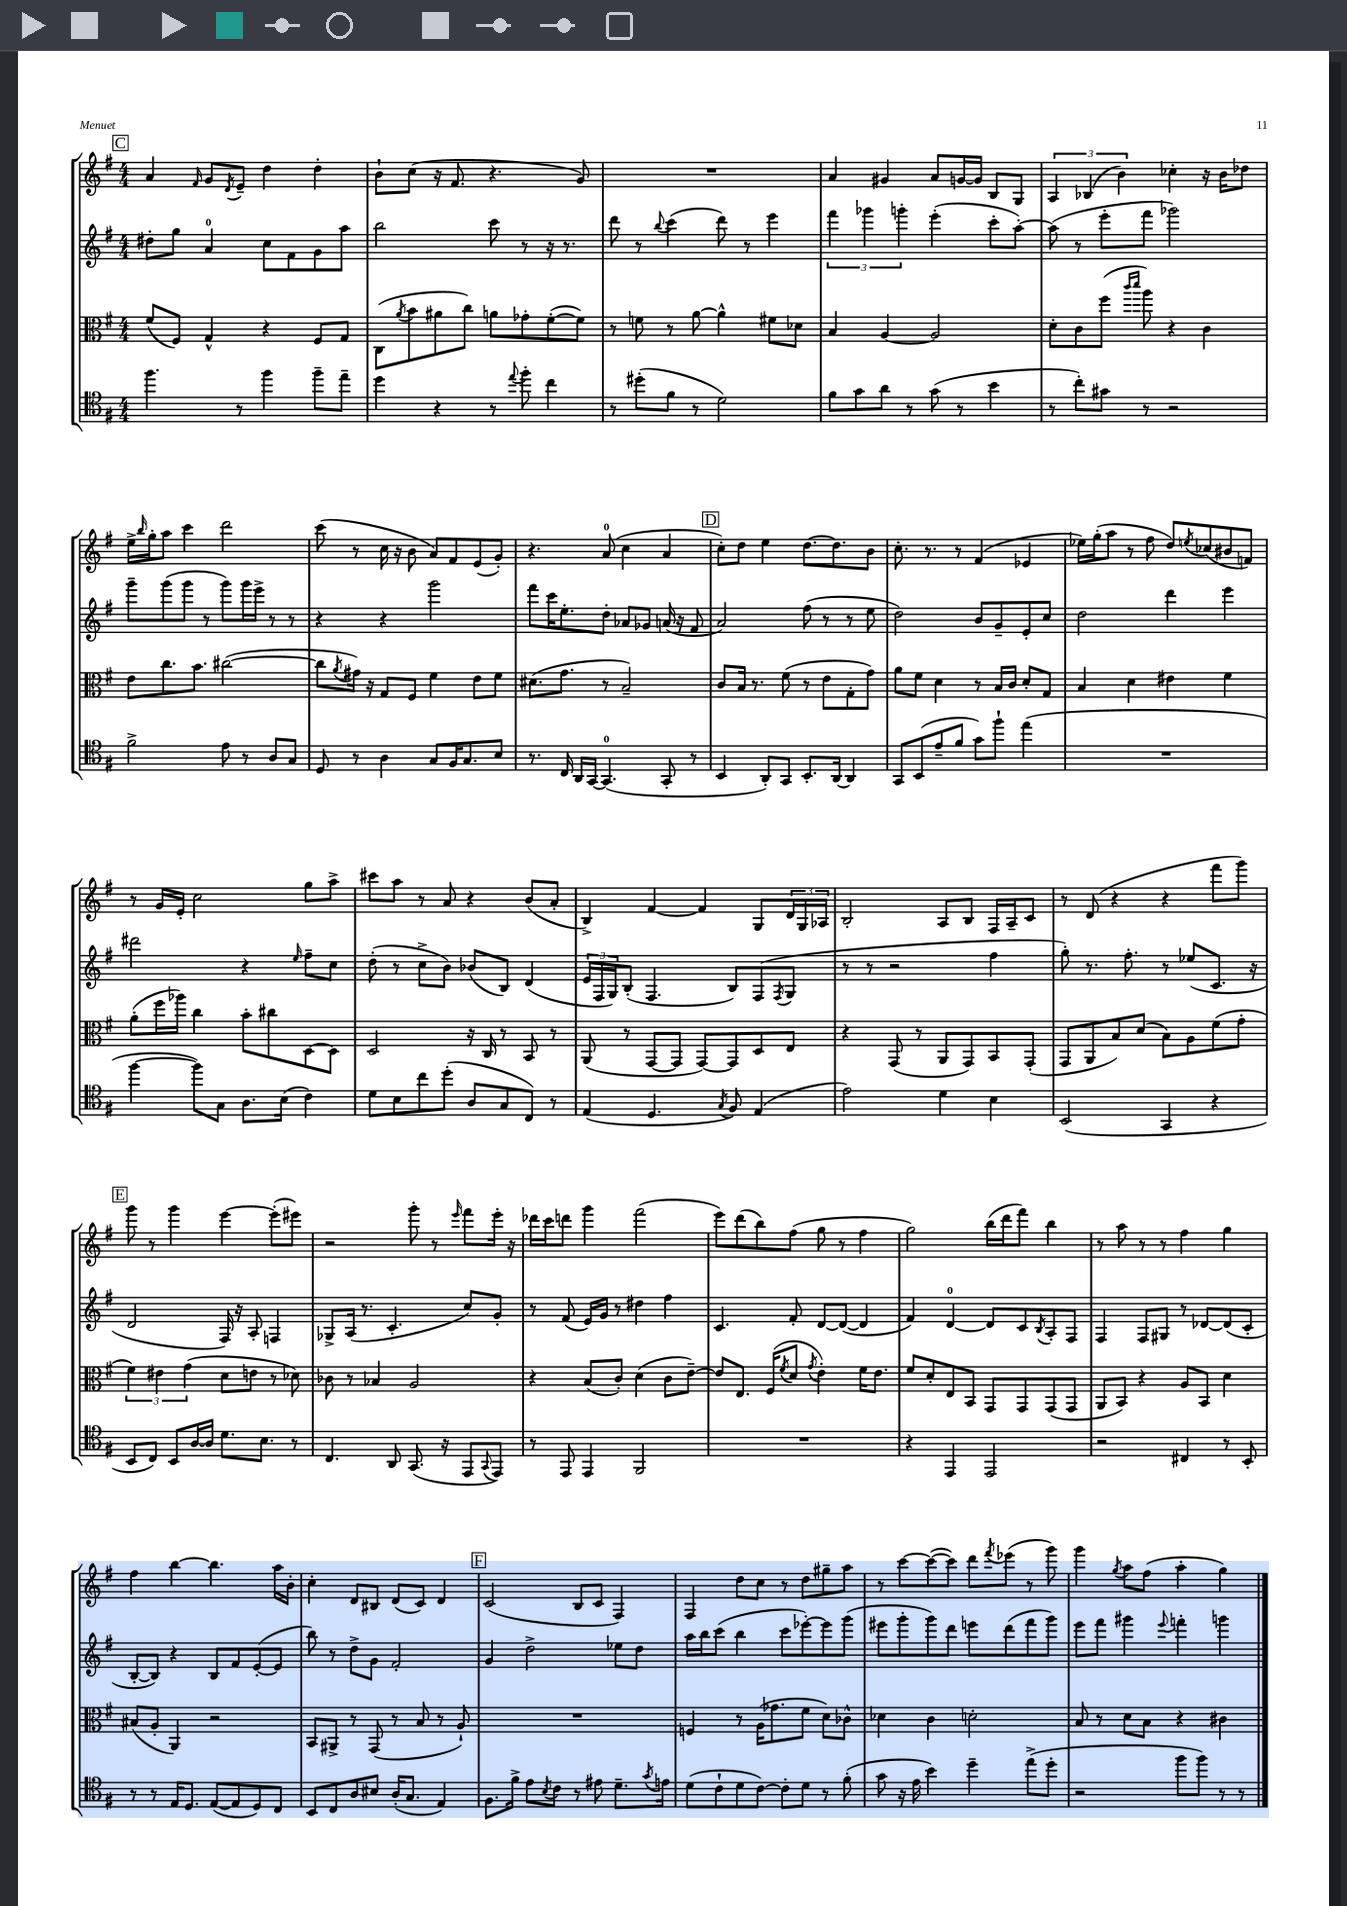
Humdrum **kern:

**kern	**kern	**kern	**kern
*staff4	*staff3	*staff2	*staff1
*clefC4	*clefC3	*clefG2	*clefG2
*k[f#]	*k[f#]	*k[f#]	*k[f#]
*M4/4	*M4/4	*M4/4	*M4/4
4.ff#	(8f#	8dd#'	4a
.	8F#)	8gg	.
.	.	.	16qqf#
.	4G^^	4a	8g
.	.	.	8qd
8r	.	.	8e~
4ff#	4r	8cc	4dd
.	.	8f#	.
8ff#~	8F#	8g	4dd'
8ee~	8G	8aa	.
=	=	=	=
4dd	(8C	2bb	8b`
.	8qa	.	.
.	8b	.	(8cc
4r	8a#	.	16r
.	.	.	8.f#
.	8cc)	.	.
8r	8a	8ccc	4.r
8qqee	.	.	.
8ff#'	8g-'	8r	.
4cc	([8f#'	16r	.
.	.	8.r	.
.	8f#])	.	8g)
=	=	=	=
8r	8r	8ddd	1r
(8dd#'	8f	8r	.
.	.	8qqbb	.
8f#	8r	(4ccc	.
8r	[8a	.	.
2d)	4a^^]	8ddd)	.
.	.	8r	.
.	8f#	4eee	.
.	8d-	.	.
=	=	=	=
8f#	4B	6fff#	4a
8g	.	.	.
.	.	6ggg-	.
8a	[4A	.	4g#
.	.	6ggg'	.
8r	.	.	.
(8g	2A]	(4eee'	8a
8r	.	.	[16g
.	.	.	16g]
4b	.	8ccc'	8B
.	.	[8aa')	8G
=	=	=	=
8r	8d'	(8aa]	6A
8cc')	8c	8r	.
.	.	.	(6B-
8g#	(8ff#	8eee'	.
.	.	.	6b)
.	16qqccc	.	.
.	16qqddd	.	.
8r	8aa)	8fff#	.
2r	4r	2ggg-)	4cc-'
.	4c	.	16r
.	.	.	16b
.	.	.	8dd-
=	=	=	=
2f#^	8e	8ggg~	16ee^
.	.	.	16qqbb
.	.	.	16gg'
.	8.cc	(8ggg	8aa
.	.	8ggg	4ccc
.	8.b	.	.
.	.	8r	.
8e	([2cc#	8ggg)	2ddd
8r	.	16ggg	.
.	.	16eee^	.
8A	.	8r	.
8G	.	8r	.
=	=	=	=
8D	8cc#]	4r	(8ccc
.	8qa	.	.
8r	16g#)	.	8r
.	16r	.	.
4A	8G	4r	16cc
.	.	.	16r
.	8F#	.	8b
8G	4f#	2ggg	8a)
16F#	.	.	8f#
8.G	.	.	.
.	8e	.	(8e
8B	8f#	.	8g')
=	=	=	=
8.r	(8.d#	8fff#	4.r
.	.	16ccc	.
16C	8.g	8.ee'	.
16AA	.	.	.
[16GG	.	.	.
(4.GG]	8r	8dd'	(8a
.	2B~)	8a-	4cc
.	.	8g-	.
8GG'	.	(16a	4a
.	.	16r	.
8r	.	8f#	.
=	=	=	=
4BB	8c	2a)	8cc')
.	16B	.	8dd
.	8.r	.	.
8AA')	.	.	4ee
8GG	(8f#	.	.
8.BB'	8r	(8ff#	[8.dd
.	8e	8r	.
[16AA	.	.	8.dd]
4AA]	8G'	8r	.
.	8g)	8ee	8b
=	=	=	=
8GG	8a	2dd)	8.cc'
(8BB	8f#	.	.
.	.	.	8.r
8e~	4d	.	.
8f#	.	.	8r
8g)	8r	8b	(4f#
8ff#`	16B	8g~	.
.	16c	.	.
(4ee	8d'	8e'	4e-
.	8G	8cc	.
=	=	=	=
1r	4B	2dd	16ee-)
.	.	.	(16gg'
.	.	.	8aa
.	4d	.	8r
.	.	.	8ff#
.	4e#	4ddd	8dd)
.	.	.	8qee
.	.	.	(8cc-
.	4f#	4eee	8b#
.	.	.	8f)
=	=	=	=
[4ff#	(8a'	2ddd#	8r
.	16ff#	.	16g
.	16aa-)	.	16e'
8ff#])	4cc	.	2cc
8G	.	.	.
8.A	8b'	4r	.
.	8cc#	.	.
(16B	.	.	.
.	.	16qqee	.
4c)	[8D	8ff#~	8gg
.	8D]	8cc	8aa^
=	=	=	=
8d	2D	(8dd'	8ccc#
8B	.	8r	8aa
8cc	.	8cc^	8r
(8dd'	.	8b)	8a
8A	16r	(8b-	4r
.	16C	.	.
8G	8r	8B)	.
8C)	8BB	(4d	(8b
8r	8r	.	8a'
=	=	=	=
(4E	(8AA	24e	4B^)
.	.	24F#	.
.	.	24G)	.
.	8r	(8B'	.
4.D	[8GG	4.F#	[4f#
.	8GG]	.	.
.	[8GG)	.	4f#]
8qG	.	.	.
8F#)	8GG]	8B)	.
(4E	8D	(8F#	8G
.	.	8qF#	.
.	8E	8G	24d
.	.	.	24G
.	.	.	24A-
=	=	=	=
2e)	4r	8r	2B'
.	.	8r	.
.	(8GG	2r	.
.	8r	.	.
4d	8AA	.	8A
.	8GG)	.	8B
4B	8BB	4ff#	16F#
.	.	.	16A~
.	(8GG'	.	8c
=	=	=	=
(2BB	8GG	8gg')	8r
.	8AA	8.r	(8d
.	8B)	.	4r
.	.	8.ff#'	.
.	(8d	.	.
4GG	8B)	8r	4r
.	8A	(8ee-	.
4r	(8f#	8.c	8fff#
.	8g'	.	8ggg)
.	.	16r	.
=	=	=	=
8BB	6f#)	2d	8ggg
8C)	.	.	8r
.	6e#	.	.
8BB	.	.	4ggg
.	(6g	.	.
[16A	.	.	.
16A]	.	.	.
8.d	8d	16F#)	[4eee
.	.	16r	.
.	8e	8A'	.
8.B	.	.	.
.	8r	4F	(8eee']
8r	8d-)	.	8eee#)
=	=	=	=
4.C	8c-	8G-^	2r
.	8r	(16A	.
.	.	8.r	.
.	4B-	.	.
8AA	.	4.c'	.
(8.GG	2A	.	8ggg'
.	.	.	8r
16r	.	.	.
.	.	.	16qqeee
8EE	.	8cc)	8fff#
8qqGG	.	.	.
8EE)	.	8g'	16eee'
.	.	.	16r
=	=	=	=
8r	4r	8r	16ddd-
.	.	.	16ccc
8EE	.	(8f#	8ddd
4EE	(8B	16e)	4ggg
.	.	16g	.
.	8c')	8r	.
2FF#	(4d	4dd#	(2fff#
.	8c	4ff#	.
.	[8e~)	.	.
=	=	=	=
1r	8e]	4.c	8eee)
.	8.E	.	(8ddd
.	.	.	8bb)
.	(16F#	.	.
.	8qf#	.	.
.	8d	8f#'	(8ff#
.	8qg	.	.
.	4e')	[8d	8gg
.	.	(8d_	8r
.	16f#	4d]	4ff#
.	8.e	.	.
=	=	=	=
4r	8f#	4f#)	2gg)
.	8d'	.	.
4EE	8E	[4d	.
.	8BB	.	.
2EE	8GG	8d]	(16bb
.	.	.	16ddd
.	8GG	8c	8fff#)
.	.	8qB	.
.	(8GG	8A'	4bb
.	8GG	8F#	.
=	=	=	=
2r	8AA	4F#	8r
.	8BB)	.	8aa
.	4r	8F#	8r
.	.	8G#	8r
4C#	8A	8r	4ff#
.	8BB	[8d-	.
8r	4d	(8d-]	4gg
8BB'	.	8c'	.
=	=	=	=
8r	(8B#	[8B'	4ff#
8r	8A'	8B])	.
16E	4AA)	4r	[4bb
8.D	.	.	.
([8E	2r	8B	4.bb]
8E]	.	8f#	.
8D)	.	([8e'	.
8C	.	8e]	16aa
.	.	.	16b'
=	=	=	=
8BB	8BB	8bb)	4cc'
8C	8AA#^	8r	.
8A	8r	8dd^	8d
8B#	(8GG	8g	8B#
(16A'	8r	2f#'	(8d
8.G	.	.	.
.	8B	.	8c)
4E)	8r	.	4d
.	8A`)	.	.
=	=	=	=
8.F#	1r	4g	(2c
16f#^	.	.	.
8e	.	2dd^	.
8qB	.	.	.
8c	.	.	.
8r	.	.	8B
8e#	.	.	8c
8.d~	.	8ee-	4F#)
.	.	8dd	.
8qg	.	.	.
16e	.	.	.
=	=	=	=
(8d	4F	16aa	4F#
.	.	16bb	.
8c`	.	(8ccc	.
8d	8r	4bb	8dd
[8c)	(16A	.	8cc
.	8.g-	.	.
8c']	.	8ccc	8r
8d	8f#	[8eee-')	8dd
8r	8d)	8eee-]	8gg#~
(8f#'	8c-^^	(8ggg	8aa
=	=	=	=
8g	4d-	8eee#	8r
16r	.	8ggg'	[8ccc
16e	.	.	.
4b)	4c	8ggg)	(8ccc_
.	.	8ddd	8ccc])
4dd~	2d'	8eee	8ddd
.	.	.	8qfff#
.	.	(8ddd	(8eee-
(8ee^	.	8fff#	8r
8dd'	.	8ggg)	8ggg)
=	=	=	=
2r	8B	8eee	4ggg
.	8r	8fff#	.
.	.	.	8qgg
.	8d	4ggg#	8aa
.	8B	.	(8ff#
.	.	8qqeee	.
8ff#	4r	4fff'	4aa'
8ff#)	.	.	.
8r	4c#	4ggg	4gg)
8r	.	.	.
==	==	==	==
*-	*-	*-	*-
